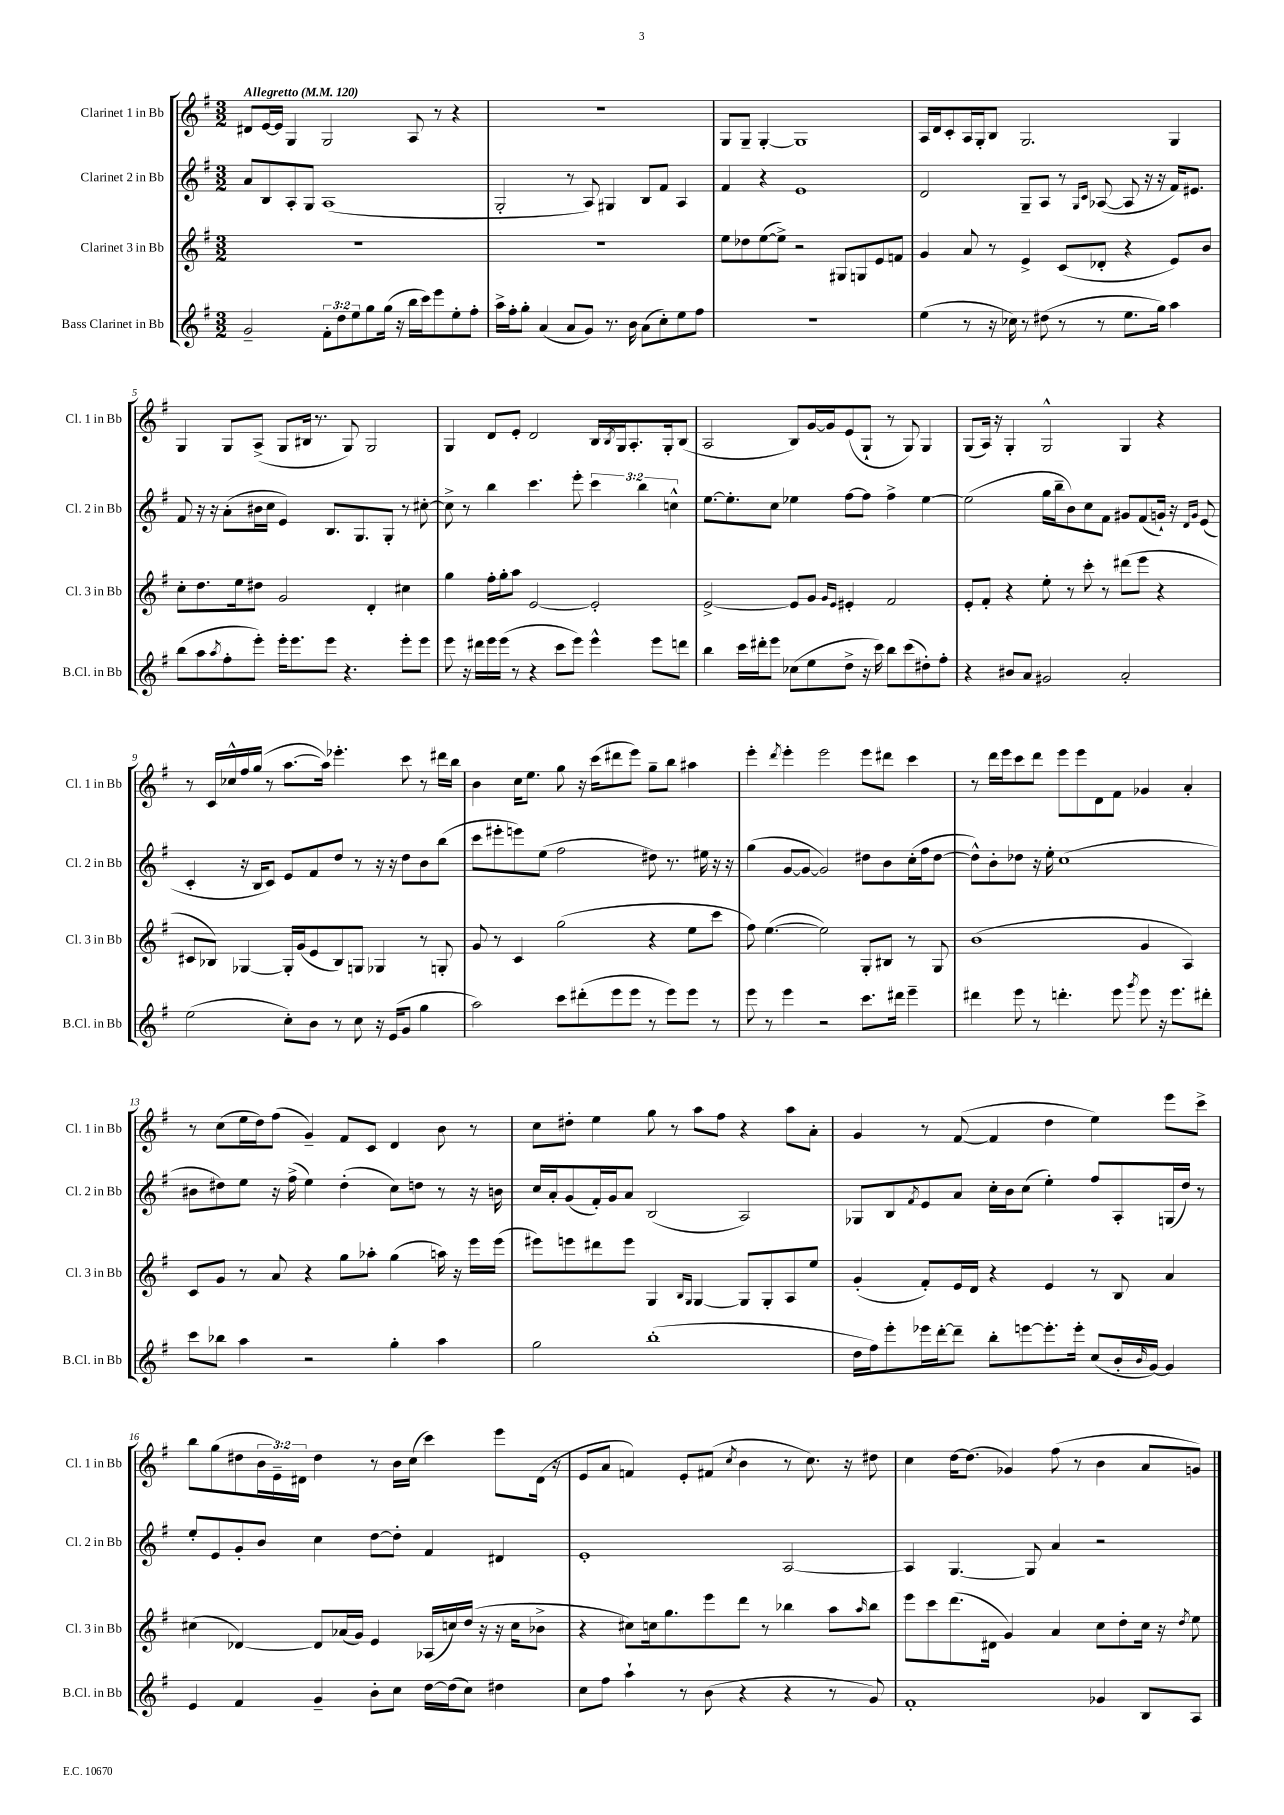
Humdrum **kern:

**kern	**kern	**kern	**kern
*part4	*part3	*part2	*part1
*staff4	*staff3	*staff2	*staff1
*I"Bass Clarinet in Bb	*I"Clarinet 3 in Bb	*I"Clarinet 2 in Bb	*I"Clarinet 1 in Bb
*I'B.Cl. in Bb	*I'Cl. 3 in Bb	*I'Cl. 2 in Bb	*I'Cl. 1 in Bb
*clefG2	*clefG2	*clefG2	*clefG2
*k[f#]	*k[f#]	*k[f#]	*k[f#]
*M3/2	*M3/2	*M3/2	*M3/2
*MM120	*MM120	*MM120	*MM120
=1	=1	=1	=1
!	!	!	!LO:TX:a:B:t=Allegretto
2g~/	1.r	8a/L	8d#X/L
.	.	8B/	[16e/L
.	.	.	16e/JJ]
.	.	8A'/	4G/
.	.	8G/J	.
12f#'\L	.	(1A	2G/
12dd\	.	.	.
12ee\	.	.	.
8gg\	.	.	.
(16gg\Jk	.	.	.
16r	.	.	.
16bb\LL	.	.	8A/
16ccc\J)	.	.	.
8eee\	.	.	8r
8ee'\	.	.	4r
8ff#'\J	.	.	.
=2	=2	=2	=2
16aa^\LL	1.r	2G'/	1.r
16ff#'\J	.	.	.
8gg'\J	.	.	.
(4a/	.	.	.
8a/L	.	8r	.
8g/J)	.	8A/)	.
8.r	.	4G#X/	.
16b\	.	.	.
(8a\L	.	8B/L	.
8cc'\)	.	8f#/J	.
8ee\	.	4A/	.
8ff#\J	.	.	.
=3	=3	=3	=3
1.r	8ee\L	4f#/	8G/L
.	8dd-X\	.	8G~/J
.	([8ee\	4r	[4G'/
.	8ee^\J])	.	.
.	2r	1e	1G]
.	8G#X/L	.	.
.	8Gn/	.	.
.	8e/	.	.
.	8fn/J	.	.
=4	=4	=4	=4
(4ee\	4g/	2d/	16A/LL
.	.	.	16d/J
.	.	.	8c'/
8r	8a/	.	16A/L
.	.	.	16G'/J
16r	8r	.	8B/J
16cc-X\)	.	.	.
8r	4e^/	8G~/L	2.G/
(8dd#X\	.	8A/J	.
8r	(8c/L	8r	.
.	.	16qqG/LL	.
.	.	16qqc/JJ	.
8r	8d-X'/J	([8A-X/	.
8.ee\L	4r	8A-/]	.
.	.	16r	.
16gg\Jk)	.	16r	.
4aa\	8e/L)	16f#/KL)	4G/
.	.	8.e#X/J	.
.	8b/J	.	.
!!LO:LB:g=z
=5	=5	=5	=5
(8bb\L	8cc'\L	8f#/	4G/
8aa\	8.dd\	16r	.
.	.	16r	.
8qaa/	.	.	.
8ff#'\	.	(8a'\L	8G/L
.	16ee\k	.	.
8eee'\J)	8dd#X\J	16b#X\L	(8A^/J
.	.	16cc\JJ	.
16eee'\KL	2g/	4e/)	8G/L
8.eee\	.	.	.
.	.	.	16B#X/Jk
.	.	.	8.r
8eee\J	.	8.B/L	.
4.r	.	.	8G/)
.	.	8.G/	.
.	4d'/	.	2G/
.	.	8G'/J	.
8eee'\L	4cc#X\	8r	.
8eee\J	.	[8cc#X'\	.
=6	=6	=6	=6
8eee\	4gg\	8cc#^\]	4G/
16r	.	8r	.
16ddd#X\LL	.	.	.
16eee\	16ff#'\LL	4bb\	8d/L
(16eee\JJ	16gg'\J	.	.
8r	8aa\J	.	8e'/J
4r	[2e/	4.ccc\	2d/
8ccc\L	.	.	.
8eee\J)	.	8eee'\	.
4eee^^\	2e'/]	6ccc\	16B/LL
.	.	.	8qB/
.	.	.	16G/J
.	.	.	8.A'/
.	.	6bb\	.
8eee\L	.	.	.
.	.	.	16G'/k
.	.	6ccn^^\	.
8dddn\J	.	.	(8B/J
=7	=7	=7	=7
4bb\	[2e^/	[8.ee\L	2A/
.	.	8.ee'\]	.
16ccc\LL	.	.	.
16ddd#X'\J	.	.	.
8eee\J	.	8cc\J	.
(8cc-X\L	8e/L]	4ee-X\	8B/L)
8ee\	8g/J	.	[16g/L
.	.	.	16g/J]
.	16qqg/LL	.	.
.	16qqe/JJ	.	.
8dd^\J	4e#X'/	[8ff#\L	(8e/
16r	.	8ff#\J]	8G`/J
16ccc\)	.	.	.
8bb\L	2f#/	4ff#^\	8r
(8ccc\	.	.	8G/)
8dd#X'\)	.	[4ee-\	4G/
8ff#'\J	.	.	.
=8	=8	=8	=8
4r	8e'/L	(2ee-\]	(8G/L
.	8f#'/J	.	16A/Jk)
.	.	.	16r
8b#X/L	4r	.	4G'/
8a/J	.	.	.
2g#X/	8ee'\	16gg\LL	2G^^/
.	.	16bb~\J	.
.	8r	8b\)	.
.	8ccc'\	8cc\	.
.	8r	8f#\J	.
2a'/	(8ddd#X\L	8g#X/L	4G/
.	8eee\J	(8f#/	.
.	4r	16gn`/Jk)	4r
.	.	16r	.
.	.	16qqd/LL	.
.	.	16qqg/JJ	.
.	.	(8e/	.
!!LO:LB:g=z
=9	=9	=9	=9
(2ee\	8c#X/L	4c'/	8r
.	8B-X/J)	.	16c/LL
.	.	.	16cc-X^^/
.	[4G-X/	16r	16ff#/
.	.	16B/KL	(16gg/JJ
.	.	8c/J)	8r
8cc'\L)	16G-'/LL]	8e/L	[8.aa\L
.	(16g/J	.	.
8b\J	8e/	8f#/	.
.	.	.	16aa\Jk])
8r	8B-/)	8dd/J	4.eee-X'\
8cc\	8Gn/J	8r	.
16r	4G-X/	16r	.
(16e/KL	.	16r	.
8g/J	.	8dd\L	8ccc\
4gg\	8r	8b\	8r
.	8Gn'/	(8bb\J	16ddd#X\LL
.	.	.	16bb\JJ
=10	=10	=10	=10
2aa\)	8g/	8ccc\L	4b\
.	8r	8eee#X'\	.
.	4c/	8eeen\)	16cc\KL
.	.	.	8.ee\J
.	.	(8ee\J	.
8ccc\L	(2gg\	2ff#\	8gg\
(8ddd#X'\	.	.	16r
.	.	.	(16ccc\KL
8eee\	.	.	8ddd#X\
8eee\J	.	.	8eee\J)
8r	4r	8dd#X\)	8gg~\L
8eee\L)	.	8.r	8bb\J
8eee\J	8ee\L	.	4aa#X\
.	.	16ee#X\	.
8r	8ccc\J	16r	.
.	.	16r	.
=11	=11	=11	=11
8eee\	8ff#\)	(4gg\	4eee'\
8r	([4.ee\	.	.
.	.	.	8qddd/
4eee\	.	[8g/L	4eee'\
.	.	8g/J_	.
2r	2ee\])	2g/])	2eee\
8.ccc\L	8G'/L	8dd#X\L	8eee\L
.	8B#X/J	8b\	8ddd#X\J
16ddd#X\Jk	.	.	.
4eee~\	8r	(16cc'\L	4ccc\
.	.	16ff#\J	.
.	8G/	[8dd#\J	.
=12	=12	=12	=12
4ddd#X\	(1b	8dd#^^\L])	8r
.	.	8b'\	16ddd\LL
.	.	.	16eee\J
8eee\	.	8dd-X\J	8ccc\
8r	.	16r	8ddd\J
.	.	16ee'\	.
4.dddn'\	.	(1cc	8eee\L
.	.	.	8eee\
.	.	.	8d\
8eee\	.	.	8f#\J
8qggg/	.	.	.
8eee\	4g/	.	4g-X/
16r	.	.	.
8.eee\L	.	.	.
.	4A/)	.	4a'/
8ddd#X'\J	.	.	.
!!LO:LB:g=z
=13	=13	=13	=13
8ccc\L	8c/L	8b#X\L	8r
8bb-X\J	8g/J	8dd#X\)	(8cc\L
4aa\	8r	8ee\J	16ee\L
.	.	.	16dd\J)
.	8a/	16r	(8ff#\J
.	.	(16ff#^\	.
2r	4r	4ee\)	4g~/)
.	8gg\L	(4dd#'\	8f#/L
.	8aa-X'\J	.	8c/J
4gg'\	(4gg\	8cc\L)	4d/
.	.	8ddn\J	.
4aa\	16aan\)	8r	8b\
.	16r	.	.
.	16eee\LL	16r	8r
.	(16eee\JJ	16bn\	.
=14	=14	=14	=14
2gg\	8eee#X\L)	16cc/LL	8cc\L
.	.	16a'/J	.
.	8eeen\	(8g/	8dd#X'\J
.	8ddd#X\	16f#'/L)	4ee\
.	.	16g/J	.
.	8eee\J	8a/J	.
(1bb'	4G/	(2B/	8gg\
.	.	.	8r
.	16qqB/LL	.	.
.	16qqG/JJ	.	.
.	[4G/	.	8aa\L
.	.	.	8ff#\J
.	8G/L]	2A/)	4r
.	8G'/	.	.
.	8A/	.	8aa\L
.	8ee/J	.	8a'\J
=15	=15	=15	=15
16dd\LL	(4g'/	8G-X/L	4g/
16ff#\J)	.	.	.
8eee'\	.	8B/	.
.	.	8qf#/	.
16eee-X\L	8f#'/L)	8e/	8r
[16ddd'\J	.	.	.
8ddd~\J]	16e/L	8a/J	([8f#/
.	16d/JJ	.	.
8bb'\L	4r	16cc'\LL	4f#/]
.	.	16b\J	.
[8eeen\	.	(8cc\J	.
8.eee'\]	4e/	4ee'\)	4dd\
16eee'\Jk	.	.	.
(8cc/L	8r	8ff#/L	4ee\)
16b'/L	8B/	8A'/	.
16qqb/	.	.	.
[16g/JJ)	.	.	.
4g/]	4a/	(16Gn/L	8eee\L
.	.	16dd/JJ)	.
.	.	8r	8ccc^\J
!!LO:LB:g=z
=16	=16	=16	=16
4e/	(4cc#X\	8ee'/L	8bb\L
.	.	8e/	(8gg\
4f#/	[4d-X/)	8g'/	8dd#X\
.	.	8b/J	24b\L
.	.	.	24e~\)
.	.	.	24d#X\JJ
4g~/	8d-/L]	4cc\	4dd#\
.	(16a-X/L	.	.
.	16g/JJ)	.	.
8b'\L	4e/	[8dd\L	8r
8cc\J	.	8dd'\J]	16b\LL
.	.	.	(16cc\JJ
[16dd\LL	(16A-X/LL	4f#/	4ccc\)
(16dd\J]	16ccn/)	.	.
8cc\J)	(16dd/JJ	.	.
.	16r	.	.
4dd#X\	16r	4d#X/	8eee\L
.	16cc\KL	.	.
.	8b-X^\J	.	(16d#\Jk
.	.	.	16r
=17	=17	=17	=17
8cc\L	4r	1e'	8e/L
8ff#\J	.	.	8a/J
4aa`\	8cc#X\L)	.	4fn/)
.	16ccn\k	.	.
.	8.gg\	.	.
8r	.	.	8e'/L
(8b\	8eee\	.	(8f#X/J
.	.	.	8qcc/
4r	8ddd\J	.	4b\
.	8r	.	.
4r	4bb-X\	[2A/	8r
.	.	.	8.cc\)
8r	8aa\L	.	.
.	.	.	16r
.	16qqaa/	.	.
8g/)	8bb-\J	.	8dd#X\
=18	=18	=18	=18
1f#'	8eee\L	4A/]	4cc\
.	8ccc\	.	.
.	(8.ddd\	[4.G/	[16dd\KL
.	.	.	(8.dd\J]
.	16d#X\Jk	.	.
.	4g/)	.	4g-X/)
.	.	8G/]	.
.	4a/	4a/	(8ff#\
.	.	.	8r
4g-X/	8cc\L	2r	4b\
.	8dd'\	.	.
8B/L	16cc\Jk	.	8a/L
.	16r	.	.
.	8qdd/	.	.
8A/J	8ee\	.	8gn/J)
==	==	==	==
*-	*-	*-	*-
